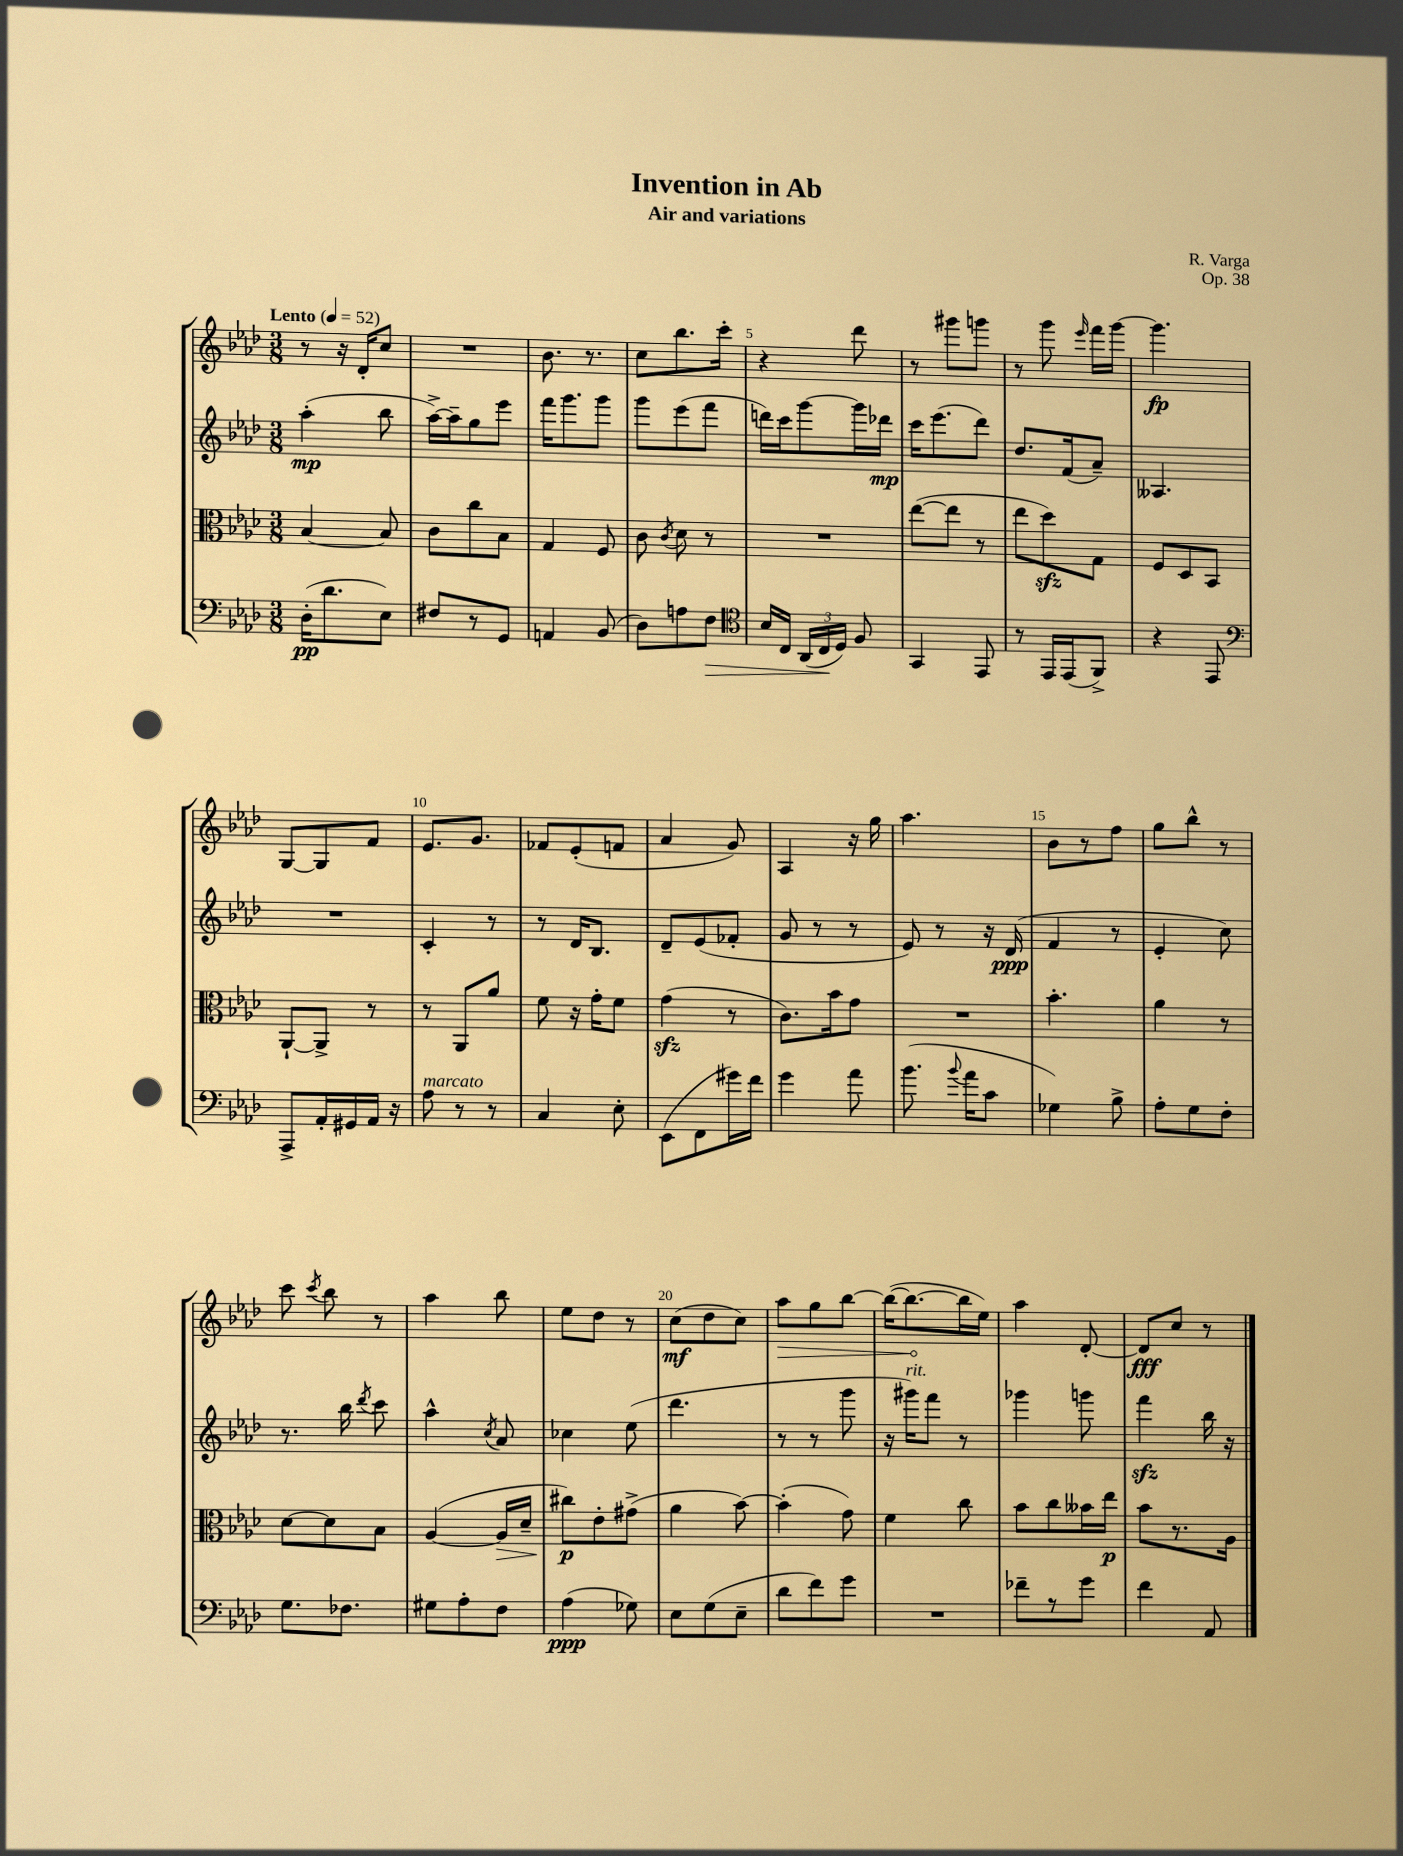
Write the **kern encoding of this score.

**kern	**kern	**kern	**kern
*staff4	*staff3	*staff2	*staff1
*clefF4	*clefC3	*clefG2	*clefG2
*k[b-e-a-d-]	*k[b-e-a-d-]	*k[b-e-a-d-]	*k[b-e-a-d-]
*M3/8	*M3/8	*M3/8	*M3/8
*MM52	*MM52	*MM52	*MM52
(16D-'\LK	[4B-/	(4aa-'\	8r
8.d-\	.	.	.
.	.	.	16r
.	.	.	16d-'/LK
8E-\J)	8B-/]	8bb-\	8cc/J
=	=	=	=
8F#/L	8c\L	[16aa-^\LL)	4.r
.	.	16aa-~\]J	.
8r	8cc\	8gg\	.
8GG/J	8B-\J	8eee-\J	.
=	=	=	=
4AA/	4G/	16fff\LK	8.b-\
.	.	8.ggg\	.
.	.	.	8.r
(8BB-/	8F/	8ggg\J	.
=	=	=	=
8D-\L)	8c\	8ggg\L	8cc\L
.	8qc/	.	.
8A\	8d-\	(8eee-\	8.bb-\
8F\J	8r	8fff\J	.
.	.	.	16ccc'\Jk
=	=	=	=
*clefC4	*	*	*
16B-/LL	4.r	16ddd\LL)	4r
16C/JJ	.	16ccc\J	.
(24AA-/LL	.	[8ggg\	.
24C/	.	.	.
24D-/JJ)	.	.	.
8F/	.	16ggg\]L	8ddd-\
.	.	16ddd-\JJ	.
=	=	=	=
4GG/	([8ee-\L	16ccc\LK	8r
.	.	(8.eee-\	.
.	8ee-\]J	.	8ggg#\L
8EE-/	8r	8ddd-\J)	8ggg\J
=	=	=	=
8r	8ee-\L	8.dd-/L	8r
16EE-/LL	8dd-\)	.	8ggg\
(16EE-/J	.	(16f/k	.
.	.	.	16qqeee-/
8FF^/J)	8G\J	8a-~/J)	16fff\LL
.	.	.	[16ggg\JJ
=	=	=	=
4r	8F/L	4.A--/	4.ggg\]
.	8D-/	.	.
8EE-/	8BB-/J	.	.
=	=	=	=
*clefF4	*	*	*
8AAA-^/L	[8AA-`/L	4.r	[8G/L
16AA-'/L	8AA-^/]J	.	8G/]
16GG#/	.	.	.
16AA-/JJ	8r	.	8f/J
16r	.	.	.
=	=	=	=
8A-\	8r	4c'/	8.e-/L
8r	8AA-/L	.	.
.	.	.	8.g/J
8r	8a-/J	8r	.
=	=	=	=
4C/	8f\	8r	8f-/L
.	16r	16d-/LK	(8e-'/
.	16g'\LK	8.B-/J	.
8E-'\	8f\J	.	8f/J
=	=	=	=
(8EE-\L	(4g\	8d-~/L	4a-/
8FF\	.	(8e-/	.
16g#\L)	8r	8f-'/J	8g/)
16f\JJ	.	.	.
=	=	=	=
4g\	8.c\L)	8g/	4A-/
.	.	8r	.
.	16b-\k	.	.
8a-\	8g\J	8r	16r
.	.	.	16gg\
=	=	=	=
(8.b-\	4.r	8e-/)	4.aa-\
.	.	8r	.
8qqb-/	.	.	.
16a-\LK	.	.	.
8c\J	.	16r	.
.	.	(16d-/	.
=	=	=	=
4G-\)	4.b-'\	4f/	8b-\L
.	.	.	8r
8B-^\	.	8r	8ff\J
=	=	=	=
8A-'\L	4a-\	4e-'/	8gg\L
8G\	.	.	8bb-^^\J
8F'\J	8r	8cc\)	8r
=	=	=	=
8.G\L	[8d-\L	8.r	8ccc\
.	.	.	8qccc/
.	8d-\]	.	8bb-\
8.F-\J	.	16bb-\	.
.	.	8qddd-/	.
.	8B-\J	8ccc\	8r
=	=	=	=
8G#\L	([4A-/	4aa-^^\	4aa-\
8A-'\	.	.	.
.	.	8qcc/	.
8F\J	16A-/]LL	8a-/	8bb-\
.	16d-~/JJ	.	.
=	=	=	=
(4A-\	8cc#\L)	4cc-\	8ee-\L
.	8e-'\	.	8dd-\J
8G-\)	(8g#^\J	(8ee-\	8r
=	=	=	=
8E-\L	4a-\	4.ddd-\	(8cc\L
(8G\	.	.	8dd-\
8E-~\J	[8b-\)	.	8cc\J)
=	=	=	=
8d-\L	(4b-'\]	8r	8aa-\L
8f\)	.	8r	8gg\
8g\J	8g\)	8ggg\	[8bb-\J
=	=	=	=
4.r	4f\	16r	(16bb-\_LK
.	.	16ggg#\LK)	8.bb-\_
.	.	8fff\J	.
.	8cc\	8r	16bb-\]L
.	.	.	16ee-\JJ)
=	=	=	=
8f-~\L	8b-\L	4ggg-\	4aa-\
8r	8cc\	.	.
8g\J	16b--\L	8ggg\	[8d-'/
.	16ee-\JJ	.	.
=	=	=	=
4f\	8b-\L	4fff\	8d-/]L
.	8.r	.	8cc/J
8AA-/	.	16bb-\	8r
.	16A-\Jk	16r	.
==	==	==	==
*-	*-	*-	*-
